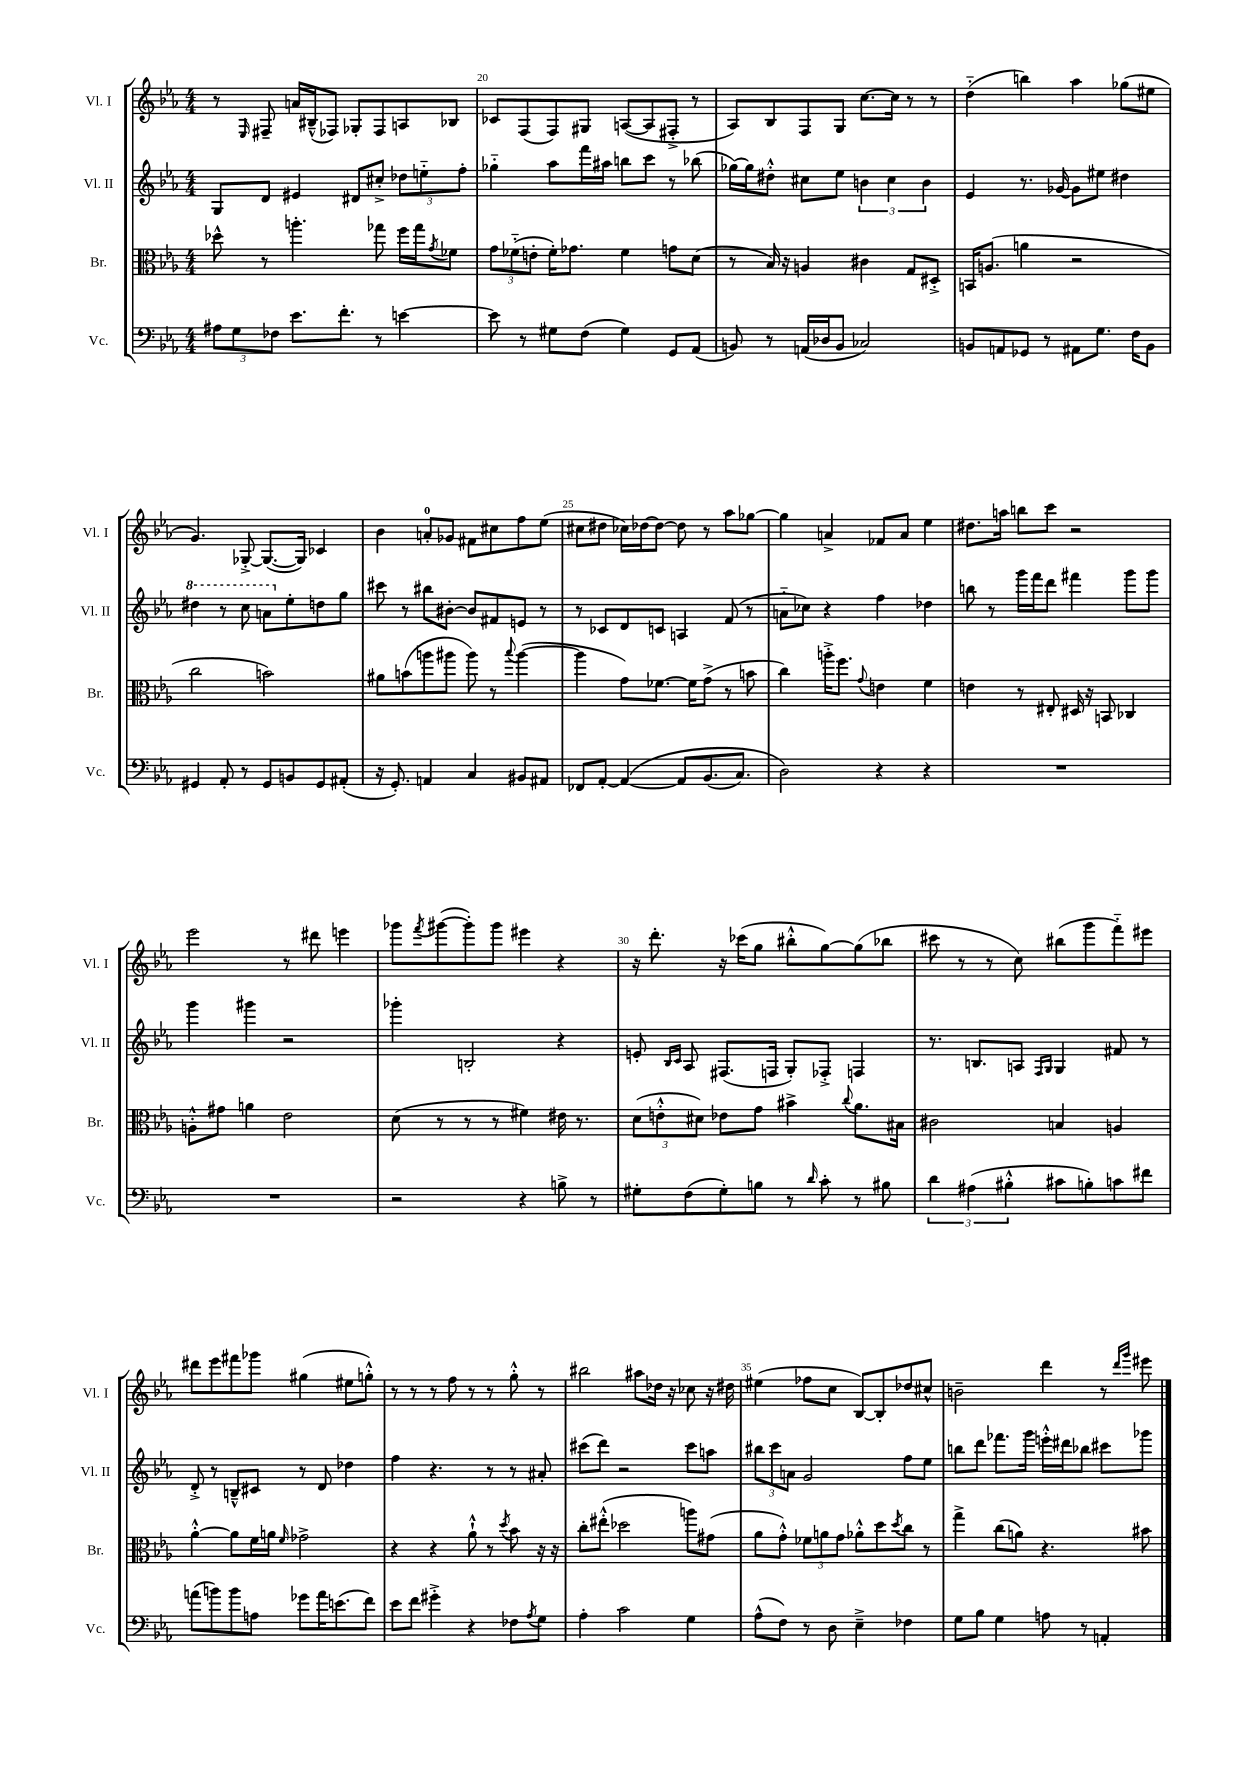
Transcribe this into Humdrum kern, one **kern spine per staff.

**kern	**kern	**kern	**kern
*staff4	*staff3	*staff2	*staff1
*clefF4	*clefC3	*clefG2	*clefG2
*k[b-e-a-]	*k[b-e-a-]	*k[b-e-a-]	*k[b-e-a-]
*M4/4	*M4/4	*M4/4	*M4/4
12A#	8dd-^^	8G	8r
12G	.	.	.
.	.	.	16qqE-
.	8r	8d	8F#~
12F-	.	.	.
8.e-	4.aa'	4e#	16a
.	.	.	(16B#~^^
.	.	.	8F-)
8.f'	.	.	.
.	.	8d#	8G-'
8r	8gg-	8cc#'^	8F-
[4e	16ff	12dd-	8A
.	16gg-	.	.
.	.	12ee'~	.
.	8qg	.	.
.	8f-	.	8B-
.	.	12ff'	.
=	=	=	=
8e]	12g	4gg-'~	8c-
.	(12f-'~	.	.
8r	.	.	(8F
.	12e'	.	.
8G#	16f-')	8aa-	8F)
.	8.g-	.	.
(8F	.	16fff	8G#
.	.	16aa#	.
4G#)	4f-	8bb	([8A
.	.	8ccc	8A]
8GG	8g	8r	8F#'^
(8AA-	(8d	(8bb-	8r
=	=	=	=
8BB)	8r	[16gg-)	8A-)
.	.	16gg-]	.
8r	16B-)	8dd#'^^	8B-
.	16r	.	.
(16AA	4A	8cc#	8F
16D-	.	.	.
8BB	.	8ee-	8G
2C-)	4c#	6b	[8.cc
.	.	6cc#	.
.	.	.	16cc]
.	8G	.	8r
.	.	6b	.
.	8D#'^	.	8r
=	=	=	=
8BB	16BB	4e-	(4dd'~
.	(8.A	.	.
8AA	.	.	.
8GG-	4a	8.r	4bb)
8r	.	.	.
.	.	[16g-	.
8AA#	2r	8g-]	4aa-
8.G	.	8ee#	.
.	.	4dd#	(8gg-
16F	.	.	.
8BB	.	.	8ee#
=	=	=	=
4GG#	2cc	4ddd#	4.g)
8AA-'	.	8r	.
8r	.	8ccc	[8G-'^
8GG#	2b)	8aa	(8.G-_
8BB	.	8ee-'	.
.	.	.	16G-])
8GG#	.	8dd	4c-
(8AA#'	.	8gg	.
=	=	=	=
16r	8a#	8ccc#	4b-
8.GG')	.	.	.
.	(8b	8r	.
4AA	8aa	8bb#	8a'
.	8aa#	[8b#'	8g-
4C	8aa#)	8b#]	8f#
.	8r	8f#	8cc#
.	8qqbb-	.	.
8BB#	([4aa#	8e	8ff
8AA#	.	8r	(8ee-
=	=	=	=
8FF-	4aa#]	8r	8cc#
[8AA-'	.	8c-	8dd#
&(4AA-_	8g)	8d	16cc-)
.	.	.	[16dd-
.	[8.f-	8c	8dd-_
8AA-]	.	4A	8dd-]
.	16f-]	.	.
(8.BB-	(8g^	.	8r
.	8r	(8f	8aa-
8.C)	.	.	.
.	8b	8r	[8gg-
=	=	=	=
2D&)	4cc)	8a'~	4gg-]
.	.	8cc-)	.
.	16aa'^	4r	4a^
.	8.ff	.	.
.	8qqg	.	.
4r	4e	4ff	8f-
.	.	.	8a
4r	4f	4dd-	4ee-
=	=	=	=
1r	4e	8bb	8.dd#
.	.	8r	.
.	.	.	16aa
.	8r	16ggg	8bb
.	.	16fff	.
.	8E#'	8ddd	8ccc
.	16D#	4fff#	2r
.	16r	.	.
.	8BB	.	.
.	4C-	8ggg	.
.	.	8ggg	.
=	=	=	=
1r	8A'^^	4ggg	2eee-
.	8g#	.	.
.	4a	4ggg#	.
.	2e-	2r	8r
.	.	.	8ddd#
.	.	.	4eee
=	=	=	=
2r	(8d	4ggg-'	8ggg-
.	.	.	8qfff
.	8r	.	([8ggg#
.	8r	2B'	8ggg#'])
.	8r	.	8ggg#
4r	4f#)	.	4eee#
8B^	16e#	4r	4r
.	8.r	.	.
8r	.	.	.
=	=	=	=
8G#'	(12d	8e'	16r
.	.	.	8.ddd'
.	12e'^^	.	.
.	.	16qqB-	.
.	.	16qqc	.
(8F	.	8A-	.
.	12d#)	.	.
8G#')	8e-	(8.F#	16r
.	.	.	(16ccc-
8B	8g	.	8gg
.	.	16F	.
8r	4b#^	8G')	8bb#'^^
16qqd	.	.	.
8c'	.	8F-'^	[8gg)
.	8qqcc	.	.
8r	8.a-	4F	(8gg]
8B#	.	.	8bb-
.	16B#	.	.
=	=	=	=
6d	2c#	8.r	8ccc#
.	.	.	8r
(6A#	.	.	.
.	.	8.B	.
.	.	.	8r
6B#'^^	.	.	.
.	.	8A	8cc)
.	.	16qqF	.
.	.	16qqG	.
8c#	4B	4G	(8bb#
8B')	.	.	8ggg
8c	4A	8f#	8fff'~)
8f#	.	8r	8eee#
=	=	=	=
(8a	[4a-'^^	8d'^	8ddd#
8b)	.	8r	8eee-
8b	8a-]	8B~^^	8fff#
8A	16f	8c#	8ggg-
.	16a	.	.
.	16qqf	.	.
8g-	2g-^	8r	(4gg#
16a	.	8d	.
(8.e	.	.	.
.	.	4dd-	8ee#
8f)	.	.	8gg'^^)
=	=	=	=
8e-	4r	4ff	8r
8f	.	.	8r
4g#'^	4r	4.r	8r
.	.	.	8ff
4r	8a-`^^	.	8r
.	8r	8r	8r
.	8qdd	.	.
8F-	8b-	8r	8gg'^^
8qA-	.	.	.
8G	16r	8a#'	8r
.	16r	.	.
=	=	=	=
4A-'	8cc'	(8ccc#	2bb#
.	(8ee#'^^	8ddd)	.
2c	2dd-	2r	.
.	.	.	8aa#
.	.	.	16dd-
.	.	.	16r
4G	8aa)	8ccc#	8cc-
.	(8g#	8aa	16r
.	.	.	16dd#
=	=	=	=
(8A-^^	8a-	12bb#	(4ee#
.	.	12ccc	.
8F)	8g'^^)	.	.
.	.	12a	.
8r	12f-	2g	8ff-
.	12a	.	.
8D	.	.	8cc
.	12g	.	.
4E-~^	8a-'^^	.	[8B-)
.	8dd	.	8B-']
.	8qdd	.	.
4F-	8cc	8ff	8dd-
.	8r	8ee-	8cc#^^
=	=	=	=
8G	4gg^	8bb	2b~
8B-	.	8ddd	.
4G	(8cc	8.fff-	.
.	8a)	.	.
.	.	16ggg	.
8A	4.r	16eee'^^	4ddd
.	.	16ddd#	.
8r	.	8bb-	.
4AA'	.	8ccc#	8r
.	.	.	16qqddd
.	.	.	16qqggg
.	8b#	8ggg-	8eee#
==	==	==	==
*-	*-	*-	*-
